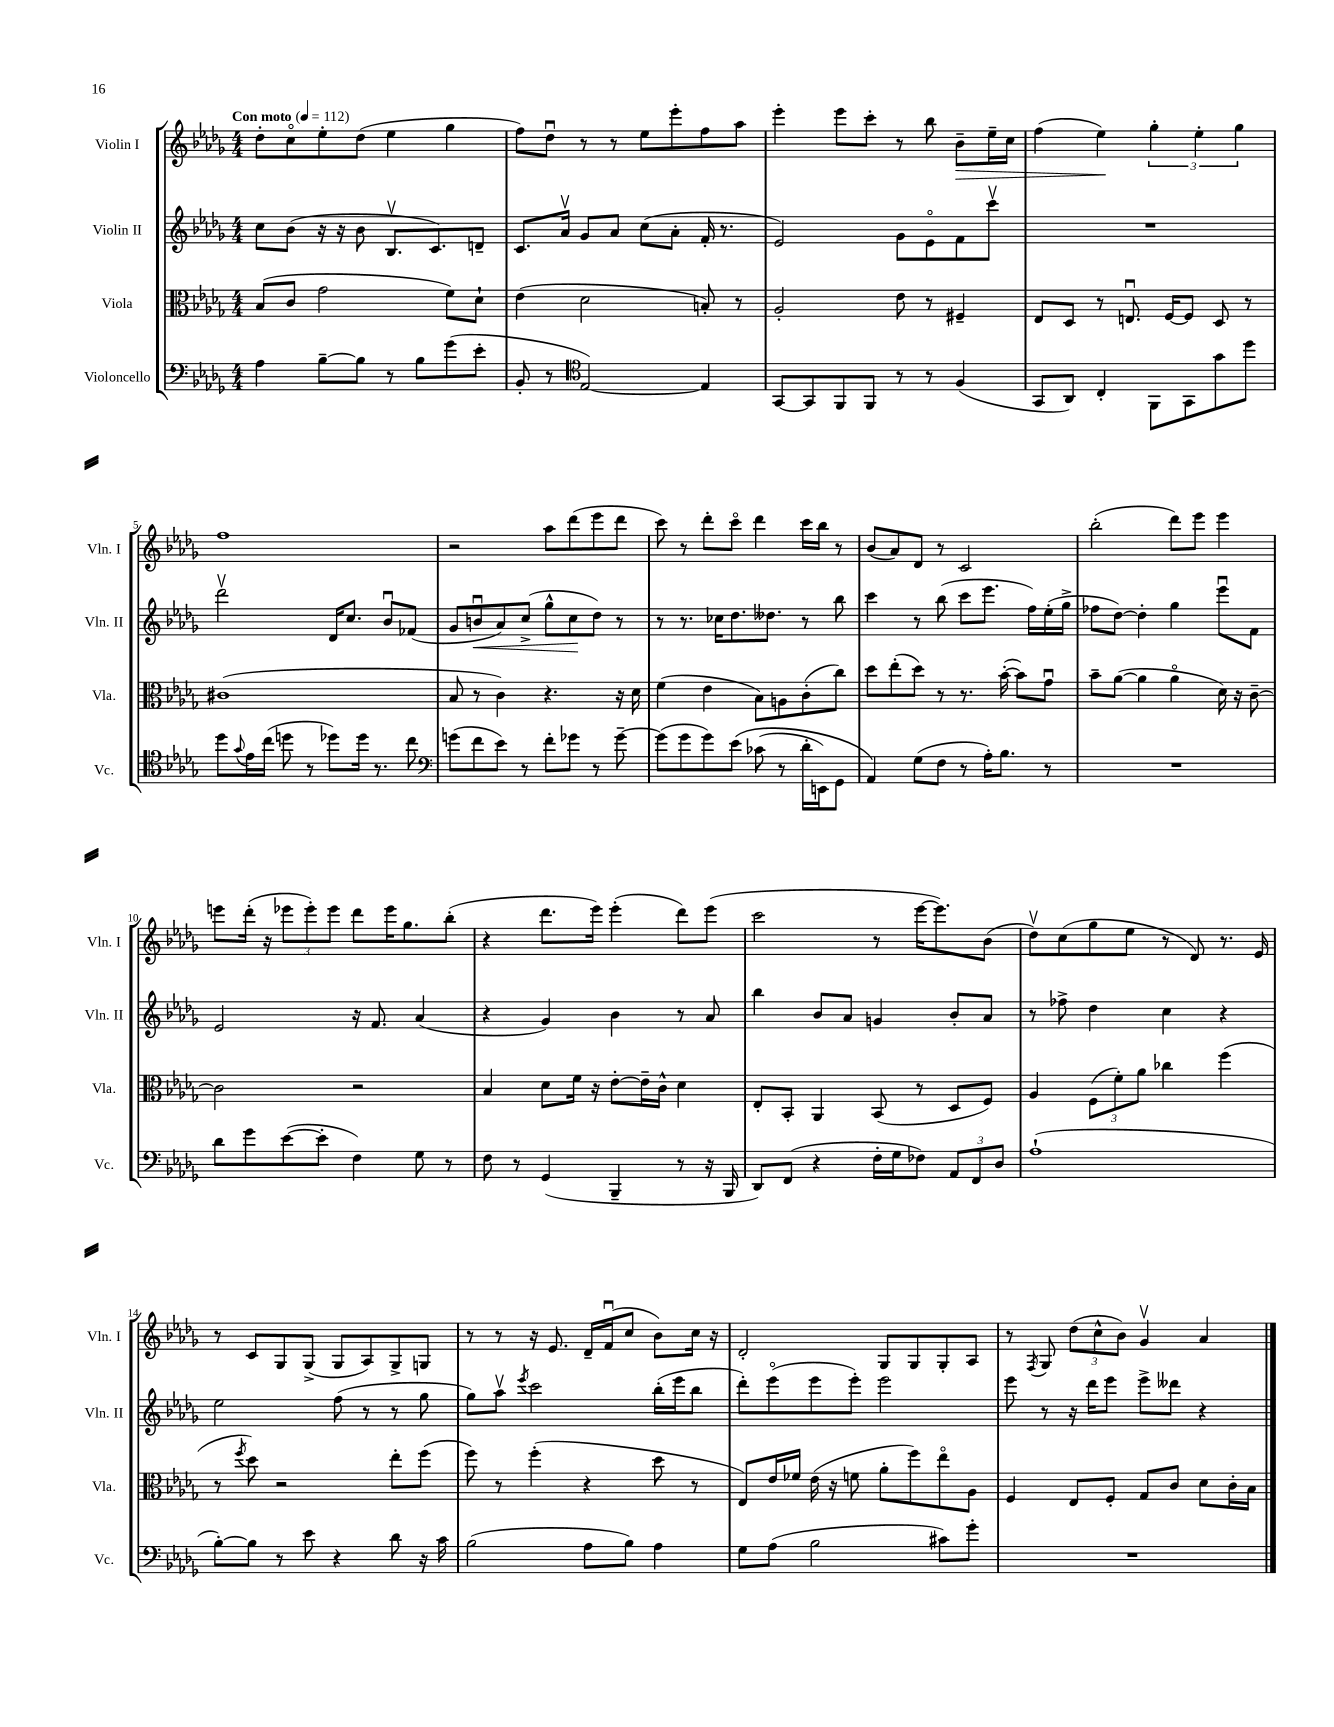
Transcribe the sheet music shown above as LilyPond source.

<<
\new StaffGroup <<
\new Staff = "s0" \with { instrumentName = "Violin I" shortInstrumentName = "Vln. I" } {
    \clef treble \key des \major \numericTimeSignature \time 4/4 \tempo "Con moto" 4 = 112
    des''8-. c''8\flageolet ees''8-. des''8( ees''4 ges''4 |
    f''8) des''8\downbow r8 r8 ees''8 ees'''8-. f''8 aes''8 |
    ees'''4-. ees'''8 c'''8-. r8 bes''8 bes'8--\> ees''16-- c''16 |
    f''4( ees''4\!) \tuplet 3/2 { ges''4-. ees''4-. ges''4 } |
    f''1 |
    r2 aes''8 des'''8( ees'''8 des'''8 |
    c'''8) r8 des'''8-. c'''8\flageolet des'''4 c'''16 bes''16 r8 |
    bes'8( aes'8) des'8 r8 c'2 |
    bes''2-.( des'''8) ees'''8 ees'''4 |
    e'''8 des'''16-.( r16 \tuplet 3/2 { ees'''8 ees'''8-.) ees'''8 } des'''8 ees'''16 ges''8. bes''8-.( |
    r4 des'''8. ees'''16) ees'''4-.( des'''8) ees'''8( |
    c'''2 r8 ees'''16~ ees'''8.) bes'8( |
    des''8\upbow) c''8( ges''8 ees''8 r8 des'8) r8. ees'16 |
    r8 c'8 ges8 ges8->( ges8 aes8) ges8-> g8 |
    r8 r8 r16 ees'8. des'16-- f'16\downbow( c''8 bes'8) c''16 r16 |
    des'2-. ges8 ges8 ges8-. aes8 |
    r8 \acciaccatura { f8 } ges8 \tuplet 3/2 { des''8( c''8-^ bes'8) } ges'4\upbow aes'4 \bar "|." |
}
\new Staff = "s1" \with { instrumentName = "Violin II" shortInstrumentName = "Vln. II" } {
    \clef treble \key des \major \numericTimeSignature \time 4/4
    c''8 bes'8( r16 r16 bes'8 bes8.\upbow c'8.) d'8-- |
    c'8. aes'16\upbow ges'8 aes'8 c''8( aes'8-. f'16-. r8. |
    ees'2) ges'8 ees'8\flageolet f'8 c'''8\upbow |
    R1 |
    des'''2\upbow des'16 c''8. bes'8\downbow fes'8( |
    ges'8 b'8\downbow\< aes'8) c''8->( ges''8-^ c''8\! des''8) r8 |
    r8 r8. ces''16 des''8. deses''8. r8 bes''8 |
    c'''4 r8 bes''8( c'''8 ees'''8. f''16) ees''16-.( ges''16-> |
    fes''8 des''8~) des''4-. ges''4 ees'''8\downbow f'8 |
    ees'2 r16 f'8. aes'4( |
    r4 ges'4) bes'4 r8 aes'8 |
    bes''4 bes'8 aes'8 g'4 bes'8-. aes'8 |
    r8 fes''8-> des''4 c''4 r4 |
    ees''2 f''8( r8 r8 ges''8 |
    ges''8) aes''8\upbow \acciaccatura { ees'''8 } c'''2 bes''16-.( ees'''16 bes''8 |
    des'''8-.) ees'''8\flageolet( ees'''8 ees'''8-.) ees'''2 |
    ees'''8 r8 r16 des'''16 ees'''8 ees'''8-> deses'''8 r4 \bar "|." |
}
\new Staff = "s2" \with { instrumentName = "Viola" shortInstrumentName = "Vla." } {
    \clef alto \key des \major \numericTimeSignature \time 4/4
    bes8( c'8 ges'2 f'8) des'8-! |
    ees'4( des'2 b8-.) r8 |
    aes2-. ees'8 r8 fis4-- |
    ees8 des8 r8 e8.\downbow f16~ f8 des8 r8 |
    cis'1( |
    bes8 r8 c'4) r4. r16 des'16 |
    f'4( ees'4 bes8) a8 c'8-.( c''8) |
    des''8 ees''8-.( des''8) r8 r8. bes'16~-.( bes'8) ges'8\downbow |
    bes'8-- aes'8~( aes'4 aes'4\flageolet des'16) r16 c'8~-- |
    c'2 r2 |
    bes4 des'8 f'16 r16 ees'8~-. ees'16-- c'16-^ des'4 |
    ees8-. bes,8-. aes,4 bes,8( r8 des8 f8) |
    aes4 \tuplet 3/2 { f8( f'8-.) aes'8 } ces''4 f''4( |
    r8 \acciaccatura { f''8 } des''8) r2 ees''8-. f''8( |
    f''8) r8 f''4-.( r4 des''8 r8 |
    ees8) ees'16 fes'16 ees'16( r16 f'8 aes'8-. f''8) ees''8\flageolet aes8 |
    f4 ees8 f8-. ges8 c'8 des'8 c'16-. bes16 \bar "|." |
}
\new Staff = "s3" \with { instrumentName = "Violoncello" shortInstrumentName = "Vc." } {
    \clef bass \key des \major \numericTimeSignature \time 4/4
    aes4 bes8~-- bes8 r8 bes8 ges'8( ees'8-. |
    bes,8-. r8 \clef tenor ees2~) ees4 |
    ges,8~ ges,8 f,8 f,8 r8 r8 f4( |
    ges,8 aes,8) c4-. f,8 ges,8 ges'8 des''8 |
    des''8 \appoggiatura { ges'8 } ees'16 c''16( d''8 r8 des''8) des''16 r8. c''8 |
    \clef bass g'8( f'8 ees'8) r8 f'8-. ges'8 r8 ges'8~-- |
    ges'8( ges'8 ges'8) ees'8\( ces'8( r8 des'16-. e,16) ges,8 |
    aes,4\) ges8( f8 r8 aes16-.) bes8. r8 |
    R1 |
    des'8 ges'8 ees'8~( ees'8-. f4) ges8 r8 |
    f8 r8 ges,4( bes,,4-- r8 r16 bes,,16 |
    des,8) f,8( r4 f16-. ges16 fes8) \tuplet 3/2 { aes,8 f,8 des8 } |
    aes1-!( |
    bes8~-.) bes8 r8 ees'8 r4 des'8 r16 c'16 |
    bes2( aes8 bes8) aes4 |
    ges8 aes8( bes2 cis'8) ges'8-. |
    R1 \bar "|." |
}
>>
>>
